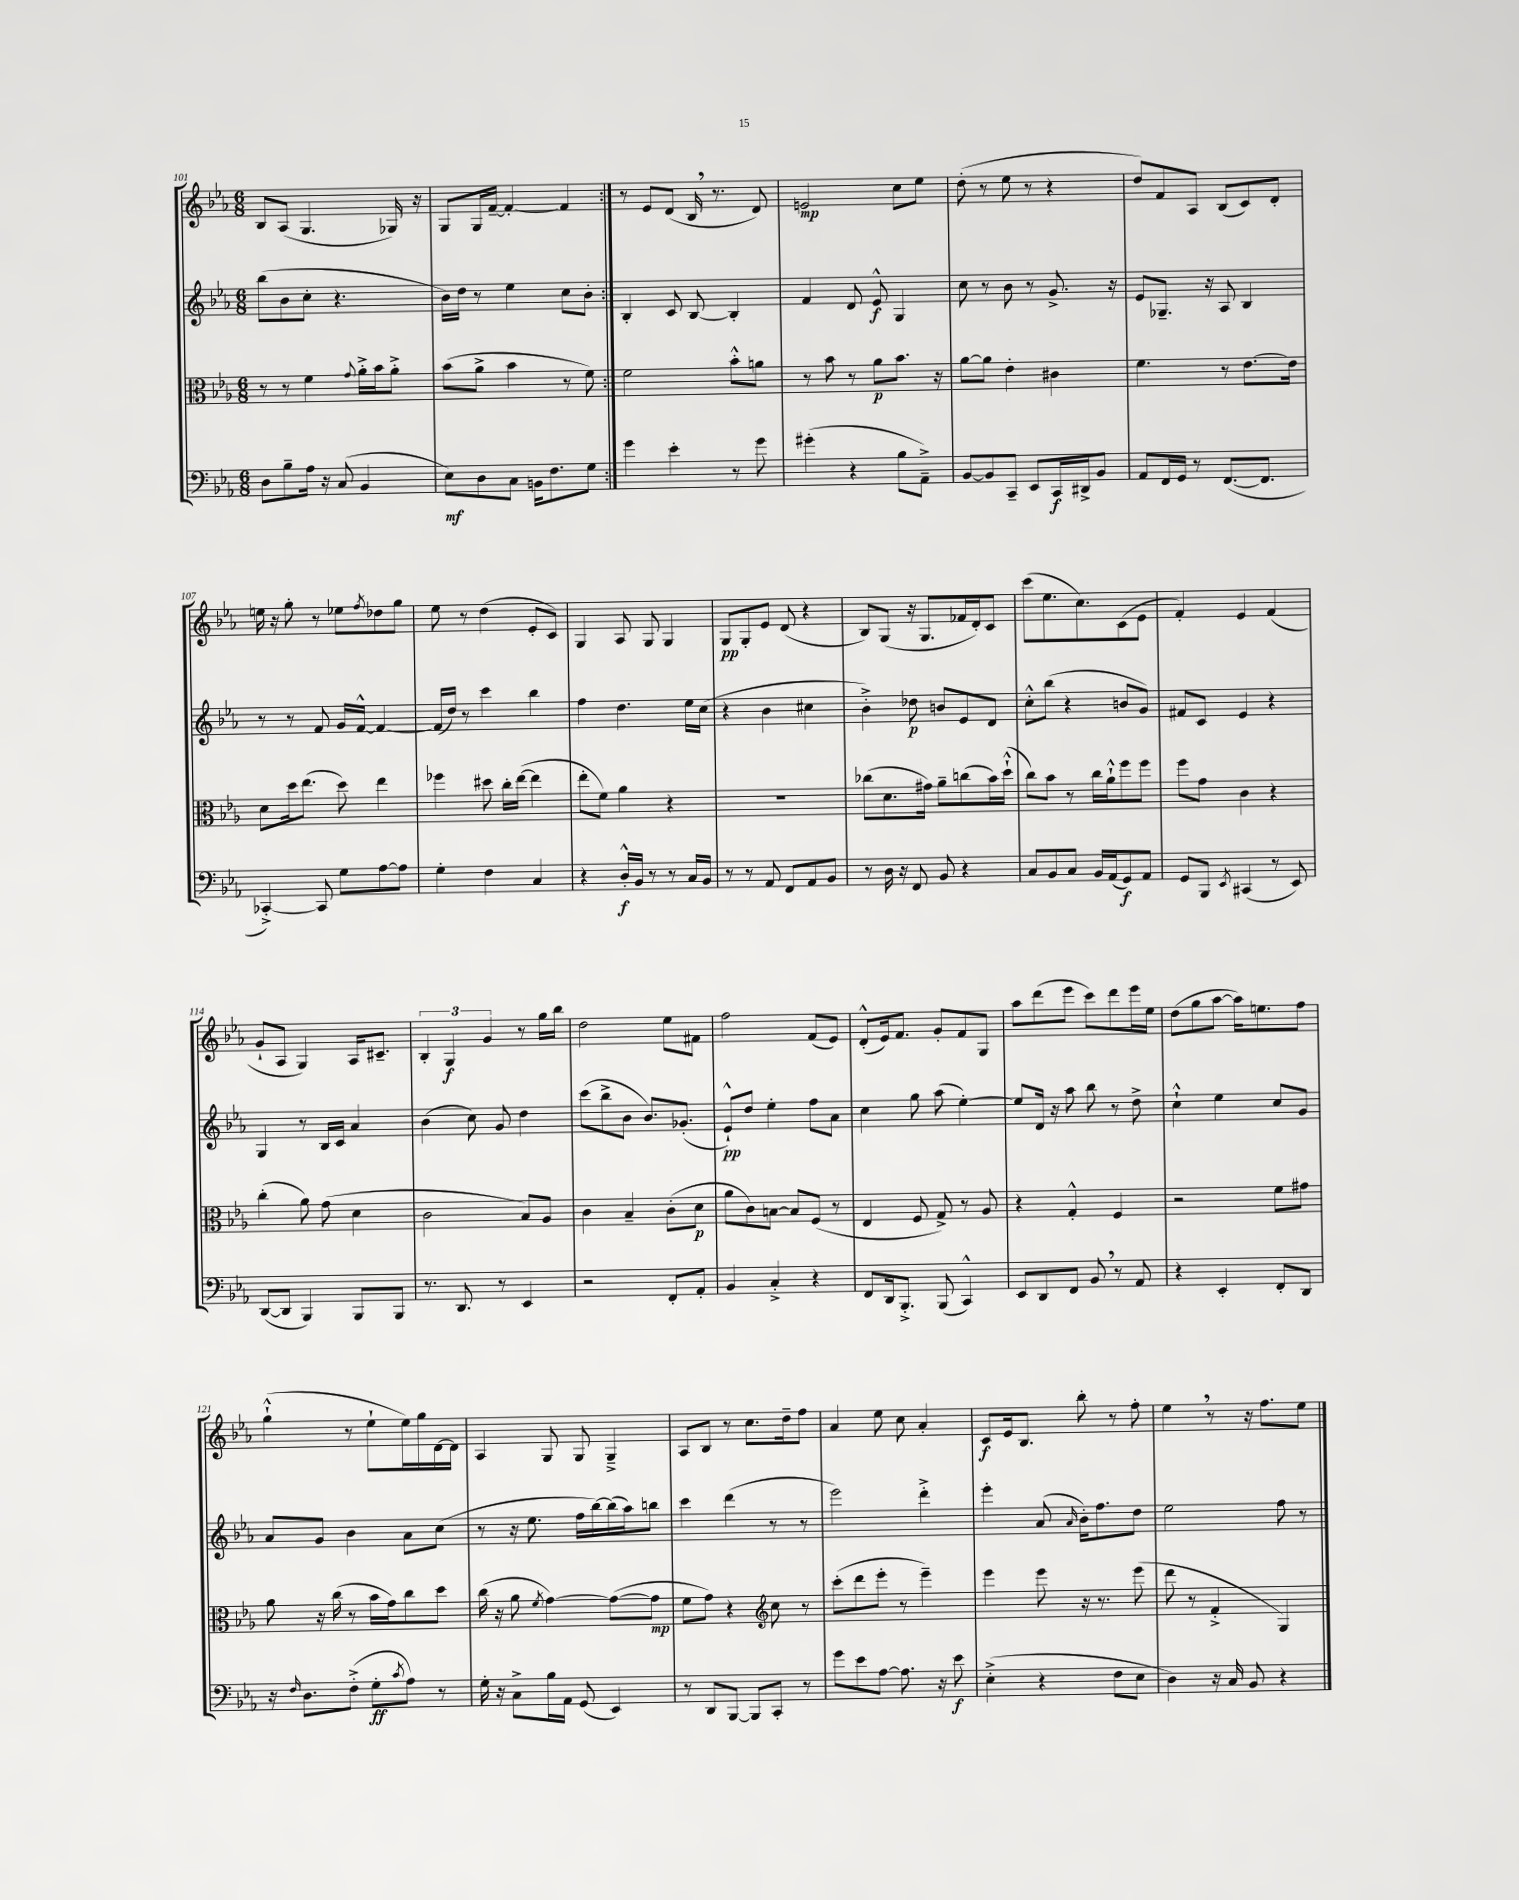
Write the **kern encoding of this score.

**kern	**kern	**kern	**kern
*staff4	*staff3	*staff2	*staff1
*clefF4	*clefC3	*clefG2	*clefG2
*k[b-e-a-]	*k[b-e-a-]	*k[b-e-a-]	*k[b-e-a-]
*M6/8	*M6/8	*M6/8	*M6/8
8D\L	8r	(8bb-\L	8B-/L
8B-~\	8r	8b-\	(8A-/J
16A-\Jk	4f\	8cc'\J	4.G/
16r	.	.	.
(8C/	.	4.r	.
.	8qqg/	.	.
4BB-/	16a-'^\LL	.	.
.	16b-\J	.	.
.	8a-'^\J	.	16G-/)
.	.	.	16r
=	=	=	=
8E-\L)	(8b-\L	16b-\LL)	8G/L
.	.	16dd\JJ	.
8D\	8a-^\J	8r	16G/L
.	.	.	[16f~/JJ
8C\J	4b-\	4ee-\	4f'/_
16BB\LK	.	.	.
8.F\	.	.	.
.	8r	8cc\L	4f/]
8G\J	8f\)	8b-'\J	.
=:|!	=:|!	=:|!	=:|!
4g\	2f\	4B-'/	8r
.	.	.	8e-/L
4e-'\	.	8c/	(8d/J
.	.	[8B-/	16B-/
.	.	.	8.r
8r	8b-'^^\L	4B-'/]	.
8g\	8a\J	.	8d/)
=	=	=	=
(4g#'\	8r	4f/	2e/
.	8b-\	.	.
4r	8r	8d/	.
.	8a-\L	8e-^^/	.
8B-\L	8.b-\J	4G/	8cc\L
8AA-~^\J)	.	.	8ee-\J
.	16r	.	.
=	=	=	=
[8BB-/L	[8a-\L	8cc\	(8dd'\
8BB-/]	8a-\]J	8r	8r
8CC~/J	4e-'\	8b-\	8ee-\
8EE-/L	.	8r	8r
16CC/L	4c#\	8.g^/	4r
16DD#^/J	.	.	.
8BB-/J	.	.	.
.	.	16r	.
=	=	=	=
8AA-/L	4.f\	8e-/L	8dd/L)
16FF/L	.	8.G-~/J	8f/
16GG/JJ	.	.	.
8r	.	.	8A-/J
.	.	16r	.
([8.FF/L	8r	8A-/	(8B-/L
.	[8.e-\L	4B-/	8c/)
8.FF/]J	.	.	.
.	.	.	8d'/J
.	16e-\]Jk	.	.
=	=	=	=
[4CC-'^/)	8d\L	8r	16ee\
.	.	.	16r
.	16dd\k	8r	8gg'\
.	(8.ee-\J	.	.
8CC-/]	.	8f/	8r
8G\L	8dd\)	16g/LL	8ee-\L
.	.	[16f^^/JJ	.
.	.	.	8qff/
[8A-\	4ee-\	4f/_	8dd-\
8A-\]J	.	.	8gg\J
=	=	=	=
4G'\	4ff-\	(16f/]LL	8ee-\
.	.	16dd/JJ)	.
.	.	8r	8r
4F\	8dd#\	4ccc\	(4dd\
.	16cc'\LL	.	.
.	([16ee-\JJ	.	.
4C/	4ee-\]	4bb-\	8e-'/L
.	.	.	8c/J)
=	=	=	=
4r	8ee-'\L	4ff\	4G/
.	8f\J)	.	.
16D'^^/LL	4a-\	4.dd\	8A-/
16BB-/JJ	.	.	.
8r	.	.	8G/
8r	4r	.	4G/
16C/LL	.	16ee-\LL	.
16BB-/JJ	.	(16cc\JJ	.
=	=	=	=
8r	2.r	4r	8G/L
8r	.	.	8G'/
8AA-/	.	4b-\	8e-/J
8FF/L	.	.	(8d/
8AA-/	.	4cc#\	4r
8BB-/J	.	.	.
=	=	=	=
8r	(8cc-\L	4b-'^\)	8B-/L)
16D\	8.d\	.	(8G/J
16r	.	.	.
8FF/	.	8dd-\	16r
.	16g#\Jk)	.	8.G/L
8BB-/	8a-~\L	8b/L	.
4r	(8cc\	8e-/	16f-/L
.	.	.	16d'/J)
.	16b-\L)	8d/J	8c/J
.	(16dd`^^\JJ	.	.
=	=	=	=
8C/L	8cc\L)	8cc'^^\L	(8ccc\L
8BB-/	8b-\J	(8bb-\J	8.ee-\
8C/J	8r	4r	.
.	.	.	8.cc\)
16BB-/LL	16cc\LL	.	.
(16AA-/J	16a-`^^\J	.	.
8GG/)	8ff\	8b/L	(8c\
8AA-/J	8ff\J	8g/J)	8e-\J
=	=	=	=
8GG/L	8ff\L	8f#/L	4f'/)
8BBB-/J	8g\J	8c/J	.
8qEE-/	.	.	.
(4CC#/	4c\	4e-/	4e-/
8r	4r	4r	(4f/
8EE-/)	.	.	.
=	=	=	=
([8DD/L	(4cc'\	4G/	8g`/L
8DD/]J	.	.	8A-/J
4BBB-/)	8a-\)	8r	4G/)
.	(8g\	16B-/LL	.
.	.	16c/JJ	.
8BBB-/L	4d\	4a-/	16A-/LK
.	.	.	8.c#~/J
8BBB-/J	.	.	.
=	=	=	=
8.r	2c\	(4b-\	6B-'/
.	.	.	6G/
8.DD/	.	.	.
.	.	8cc\)	.
.	.	.	6g/
8r	.	8g/	.
4EE-/	8B-/L)	4dd\	8r
.	8A-/J	.	16gg\LL
.	.	.	16bb-\JJ
=	=	=	=
2r	4c\	(8ccc\L	2dd\
.	.	8bb-^\	.
.	4B-~/	8b-\J	.
.	.	8.b-/L)	.
8FF'/L	(8c'\L	.	8ee-\L
.	.	(8.g-'/J	.
8AA-'/J	8d\J	.	8f#\J
=	=	=	=
4BB-/	8a-\L	8e-`^^/L)	2ff\
.	8c\)	8dd/J	.
4C'^/	[8B\J	4ee-'\	.
.	8B/]L	.	.
4r	(8F/J	8ff\L	(8f/L
.	8r	8a-\J	8e-/J)
=	=	=	=
8FF/L	4E-/	4cc\	(8d'^^/L
16DD/k	.	.	16e-/k)
8.BBB-'^/J	.	.	8.f/J
.	8F/	8gg\	.
(8BBB-/	8G^/)	(8aa-\	8g'/L
4CC^^/)	8r	[4ee-'\)	8f/
.	8A-/	.	8G/J
=	=	=	=
8EE-/L	4r	8ee-/]L	8aa-\L
8DD/	.	16d/Jk	(8ddd\
.	.	16r	.
8FF/J	4G'^^/	8aa-\	8eee-\J
8BB-/	.	8bb-\	8ccc\L)
8r	4F/	8r	8ddd\
8AA-/	.	8dd^\	16eee-\L
.	.	.	16ee-\JJ
=	=	=	=
4r	2r	4cc`^^\	(8dd\L
.	.	.	8gg\
4EE-'/	.	4ee-\	[8aa-\J
.	.	.	16aa-\]LK)
.	.	.	8.ee\
8FF'/L	8f\L	8cc/L	.
8DD/J	8g#\J	8g/J	8ff\J
=	=	=	=
16r	8a-\	8a-/L	(4gg`^^\
16qqF/	.	.	.
8.D\L	.	.	.
.	16r	8g/J	.
.	(16cc\	.	.
(8F'^\J	8r	4b-\	8r
8G'\L	16b-\LL	.	8ee-`\L
.	16g\J)	.	.
8qc/	.	.	.
8A-\J)	8cc\	8a-\L	16ee-\L)
.	.	.	16gg\
8r	8dd\J	(8cc\J	[16d\
.	.	.	16d\]JJ
=	=	=	=
16G'\	(16cc\	8r	4A-/
16r	16r	.	.
8C^\L	8a-\	16r	.
.	.	8.ee-\	.
.	8qf/	.	.
16B-\L	[4g\)	.	8G/
16AA-\JJ	.	.	.
(8GG/	.	16ff\LL	8G/
.	.	[16bb-\)	.
4EE-/)	(8g\_L	(16bb-\]	4G~^/
.	.	16aa-\J)	.
.	8g\]J	8bb\J	.
=	=	=	=
8r	8f\L	4ccc\	8A-/L
8DD/L	8g\J)	.	8B-/J
[8BBB-/J	4r	(4ddd\	8r
8BBB-/]L	.	.	8.cc\L
*	*clefG2	*	*
8CC'/J	8cc\	8r	.
.	.	.	16dd~\k
8r	8r	8r	8ff\J
=	=	=	=
8g\L	(8ccc'\L	2eee-\)	4a-/
8e-\	8ddd\	.	.
[8A-\J	8eee-'\J	.	8ee-\
8.A-\]	8r	.	8cc\
.	4eee-~\)	4ddd'^\	4a-'/
16r	.	.	.
8e-\	.	.	.
=	=	=	=
(4E-'^\	4eee-\	4eee-'\	8c/L
.	.	.	16e-/k
.	.	.	8.B-/J
4r	8eee-\	(8a-/	.
.	.	16qqa-/	.
.	16r	16b-'\LK)	8bb-'\
.	8.r	8.ff\	.
8F\L	.	.	8r
8E-\J	(8eee-\	8dd\J	8ff'\
=	=	=	=
4D\)	8ddd\	2ee-\	4ee-\
.	8r	.	.
16r	4f'^/	.	8r
16C/	.	.	.
8BB-/	.	.	16r
.	.	.	8.ff\L
4r	4G/)	8ff\	.
.	.	8r	8ee-\J
==	==	==	==
*-	*-	*-	*-
